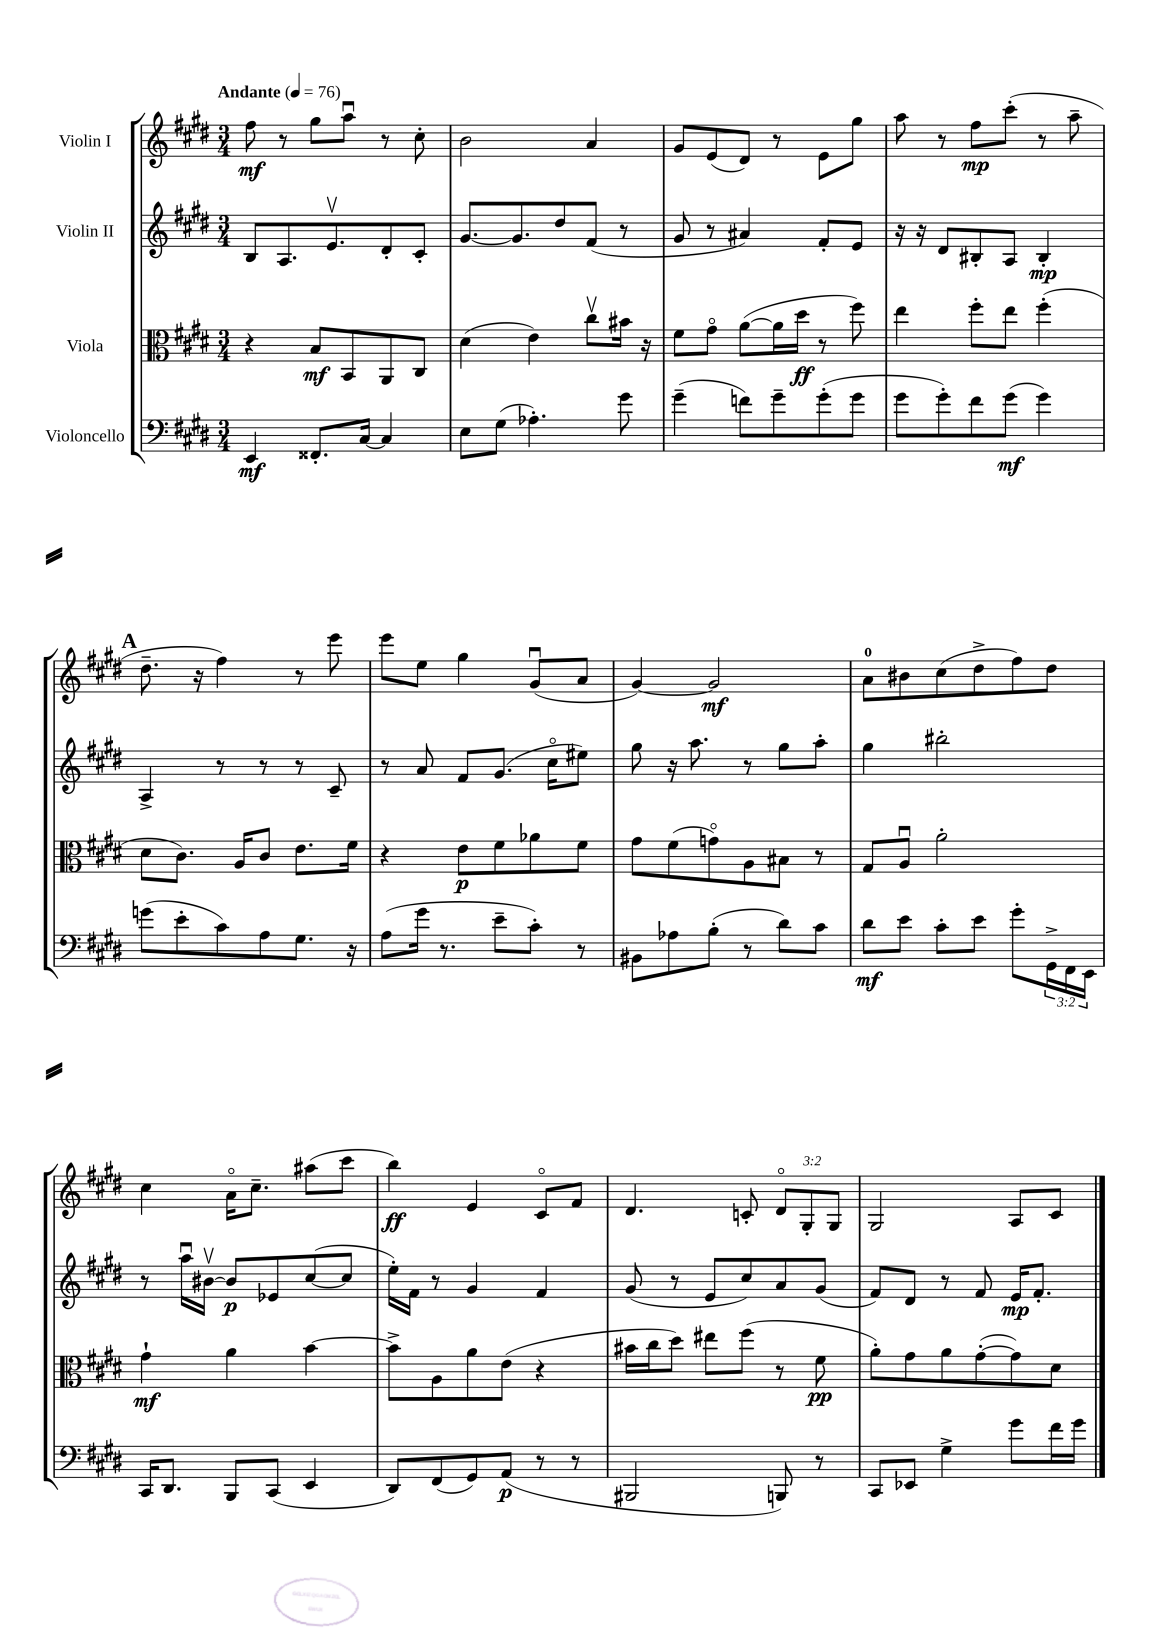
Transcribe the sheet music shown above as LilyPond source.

<<
\new StaffGroup <<
\new Staff = "s0" \with { instrumentName = "Violin I" } {
    \clef treble \key e \major \numericTimeSignature \time 3/4 \override Staff.TupletNumber.text = #tuplet-number::calc-fraction-text \tempo "Andante" 4 = 76
    fis''8\mf r8 gis''8 a''8\downbow r8 cis''8-. |
    b'2 a'4 |
    gis'8 e'8( dis'8) r8 e'8 gis''8 |
    a''8 r8 fis''8\mp cis'''8-.( r8 a''8-- |
    \mark \markup { \bold "A" } dis''8.-- r16 fis''4) r8 e'''8 |
    e'''8 e''8 gis''4 gis'8\downbow( a'8 |
    gis'4~) gis'2\mf |
    a'8-0 bis'8 cis''8( dis''8-> fis''8) dis''8 |
    cis''4 a'16\flageolet cis''8.-- ais''8( cis'''8 |
    b''4\ff) e'4 cis'8\flageolet fis'8 |
    dis'4. c'8-. \tuplet 3/2 { dis'8\flageolet gis8-. gis8 } |
    gis2 a8 cis'8 \bar "|." |
}
\new Staff = "s1" \with { instrumentName = "Violin II" } {
    \clef treble \key e \major \numericTimeSignature \time 3/4
    b8 a8. e'8.\upbow dis'8-. cis'8-. |
    gis'8.~ gis'8. dis''8 fis'8( r8 |
    gis'8 r8 ais'4) fis'8-. e'8 |
    r16 r16 dis'8 bis8-. a8 bis4-.\mp |
    \mark \markup { \bold "A" } a4-> r8 r8 r8 cis'8-- |
    r8 a'8 fis'8 gis'8.( cis''16\flageolet eis''8) |
    gis''8 r16 a''8. r8 gis''8 a''8-. |
    gis''4 bis''2-. |
    r8 a''16\downbow bis'16~\upbow bis'8\p ees'8 cis''8~( cis''8 |
    e''16-.) fis'16 r8 gis'4 fis'4 |
    gis'8( r8 e'8 cis''8) a'8 gis'8( |
    fis'8) dis'8 r8 fis'8 e'16\mp fis'8.-. \bar "|." |
}
\new Staff = "s2" \with { instrumentName = "Viola" } {
    \clef alto \key e \major \numericTimeSignature \time 3/4
    r4 b8\mf b,8 a,8 cis8 |
    dis'4( e'4) cis''8\upbow bis'16 r16 |
    fis'8 gis'8\flageolet a'8~( a'16 dis''16\ff r8 fis''8) |
    e''4 fis''8-. e''8 fis''4-.( |
    \mark \markup { \bold "A" } dis'8 cis'8.) a16 cis'8 e'8. fis'16 |
    r4 e'8\p fis'8 aes'8 fis'8 |
    gis'8 fis'8( g'8\flageolet) a8 bis8 r8 |
    gis8 a8\downbow a'2-. |
    gis'4-!\mf a'4 b'4~ |
    b'8-> a8 a'8 e'8( r4 |
    bis'16 cis''16 dis''8) eis''8 fis''8( r8 fis'8\pp |
    a'8-.) gis'8 a'8 gis'8~-.( gis'8) dis'8 \bar "|." |
}
\new Staff = "s3" \with { instrumentName = "Violoncello" } {
    \clef bass \key e \major \numericTimeSignature \time 3/4 \override Staff.TupletNumber.text = #tuplet-number::calc-fraction-text
    e,4\mf fisis,8.-. cis16~ cis4 |
    e8 gis8( aes4.-.) gis'8 |
    gis'4--( f'8) gis'8-- gis'8-.( gis'8 |
    gis'8 gis'8-.) fis'8 gis'8\mf( gis'4) |
    \mark \markup { \bold "A" } g'8( e'8-. cis'8) a8 gis8. r16 |
    a8( gis'16 r8. e'8-- cis'8-.) r8 |
    bis,8 aes8 b8-.( r8 dis'8) cis'8 |
    dis'8\mf e'8 cis'8-. e'8 gis'8-. \tuplet 3/2 { gis,16-> fis,16 e,16 } |
    cis,16 dis,8. b,,8 cis,8( e,4 |
    dis,8) fis,8( gis,8) a,8\p( r8 r8 |
    bis,,2 b,,8) r8 |
    cis,8 ees,8 gis4-> gis'8 fis'16 gis'16 \bar "|." |
}
>>
>>
\layout { \context { \Score \remove "Bar_number_engraver" } }
